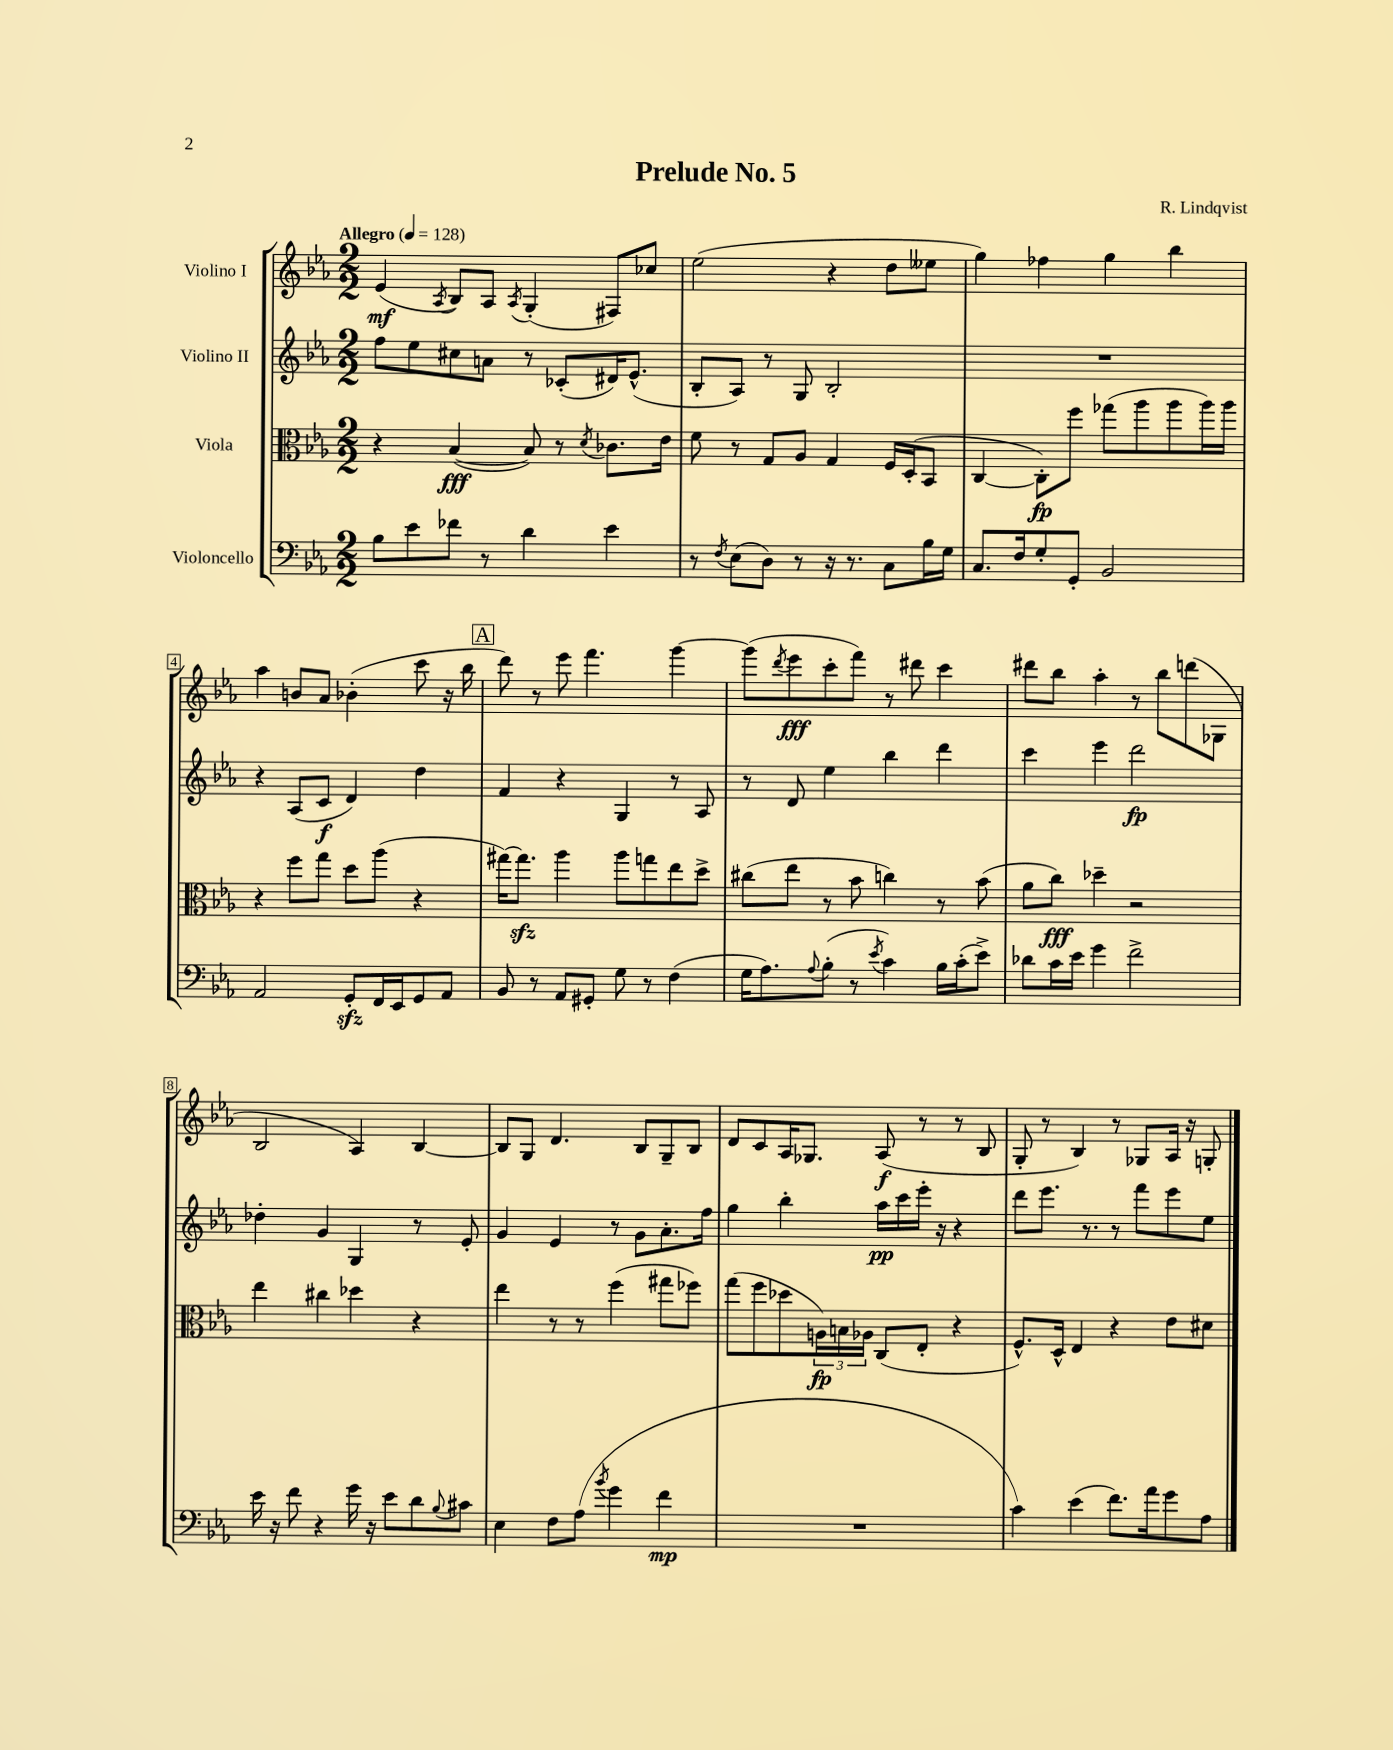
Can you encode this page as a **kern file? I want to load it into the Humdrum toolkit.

**kern	**kern	**kern	**kern
*staff4	*staff3	*staff2	*staff1
*clefF4	*clefC3	*clefG2	*clefG2
*k[b-e-a-]	*k[b-e-a-]	*k[b-e-a-]	*k[b-e-a-]
*M2/2	*M2/2	*M2/2	*M2/2
*MM128	*MM128	*MM128	*MM128
8B-	4r	8ff	(4e-
8e-	.	8ee-	.
.	.	.	8qA-
8f-	([4B-	8cc#	8B-)
8r	.	8a	8A-
.	.	.	8qA-
4d	8B-])	8r	(4G'
.	8r	(8c-'	.
.	8qd	.	.
4e-	8.c-	16d#)	8F#)
.	.	(8.e-^^	.
.	.	.	8cc-
.	16e-	.	.
=	=	=	=
8r	8f	8B-'	(2ee-
8qF	.	.	.
(8E-	8r	8A-)	.
8D)	8G	8r	.
8r	8A-	8G	.
16r	4G	2B-'	4r
8.r	.	.	.
8C	16F	.	8dd
.	(16D'	.	.
16B-	8BB-	.	8ee--
16G	.	.	.
=	=	=	=
8.C	[4C	1r	4gg)
16F	.	.	.
8G'	8C'])	.	4ff-
8GG'	8ff	.	.
2BB-	(8gg-	.	4gg
.	8aa-	.	.
.	8aa-	.	4bb-
.	16aa-)	.	.
.	16aa-	.	.
=	=	=	=
2AA-	4r	4r	4aa-
.	8ff	(8A-	8b
.	8gg	8c	8a-
8GG'	8dd	4d)	(4b-'
16FF	(8aa-	.	.
16EE-	.	.	.
8GG	4r	4dd	8ccc
8AA-	.	.	16r
.	.	.	16bb-
=	=	=	=
8BB-	[16gg#)	4f	8ddd)
.	8.gg#]	.	.
8r	.	.	8r
8AA-	4aa-	4r	8eee-
8GG#'	.	.	4.fff
8G	8aa-	4G	.
8r	8gg	.	.
(4F	8ee-	8r	[4ggg
.	8dd^	8A-	.
=	=	=	=
16G	(8cc#	8r	(8ggg]
8.A-)	.	.	.
.	.	.	8qddd
.	8ee-	8d	8eee-
8qqA-	.	.	.
(8B-'	8r	4ee-	8ccc'
8r	8b-	.	8fff)
8qe-	.	.	.
4c)	4cc)	4bb-	8r
.	.	.	8ddd#
16B-	8r	4ddd	4ccc
(16c'	.	.	.
8e-^)	(8b-	.	.
=	=	=	=
8d-	8a-	4ccc	8ddd#
16c	8cc)	.	8bb-
16e-	.	.	.
4g	4dd-~	4eee-	4aa-'
2f^	2r	2ddd	8r
.	.	.	8bb-
.	.	.	(8ddd
.	.	.	8G-
=	=	=	=
16e-	4ee-	4dd-'	2B-
16r	.	.	.
8f	.	.	.
4r	4cc#	4g	.
16g	4dd-	4G	4A-)
16r	.	.	.
8e-	.	.	.
8d	4r	8r	[4B-
8qqB-	.	.	.
8c#	.	8e-'	.
=	=	=	=
4E-	4ee-	4g	8B-]
.	.	.	8G
8F	8r	4e-	4.d
(8A-	8r	.	.
8qb-	.	.	.
4g	(4ff	8r	.
.	.	8g	8B-
4f	8gg#	8.a-'	8G~
.	8ff-)	.	8B-
.	.	16ff	.
=	=	=	=
1r	(8gg	4gg	8d
.	8ff	.	8c
.	8dd-	4bb-'	16A-
.	.	.	8.G-
.	24A)	.	.
.	24B	.	.
.	24A-	.	.
.	(8C	16aa-	(8A-
.	.	16ccc	.
.	8E-'	16eee-'	8r
.	.	16r	.
.	4r	4r	8r
.	.	.	8B-
=	=	=	=
4c)	8.F^^)	8ddd	8G'
.	.	8.eee-	8r
.	16D^^	.	.
(4e-	4E-	.	4B-)
.	.	8.r	.
8.f)	4r	8r	8r
.	.	8fff	8G-
16a-	.	.	.
8g	8e-	8eee-	16A-
.	.	.	16r
8A-	8d#	8ee-	8G'
==	==	==	==
*-	*-	*-	*-
